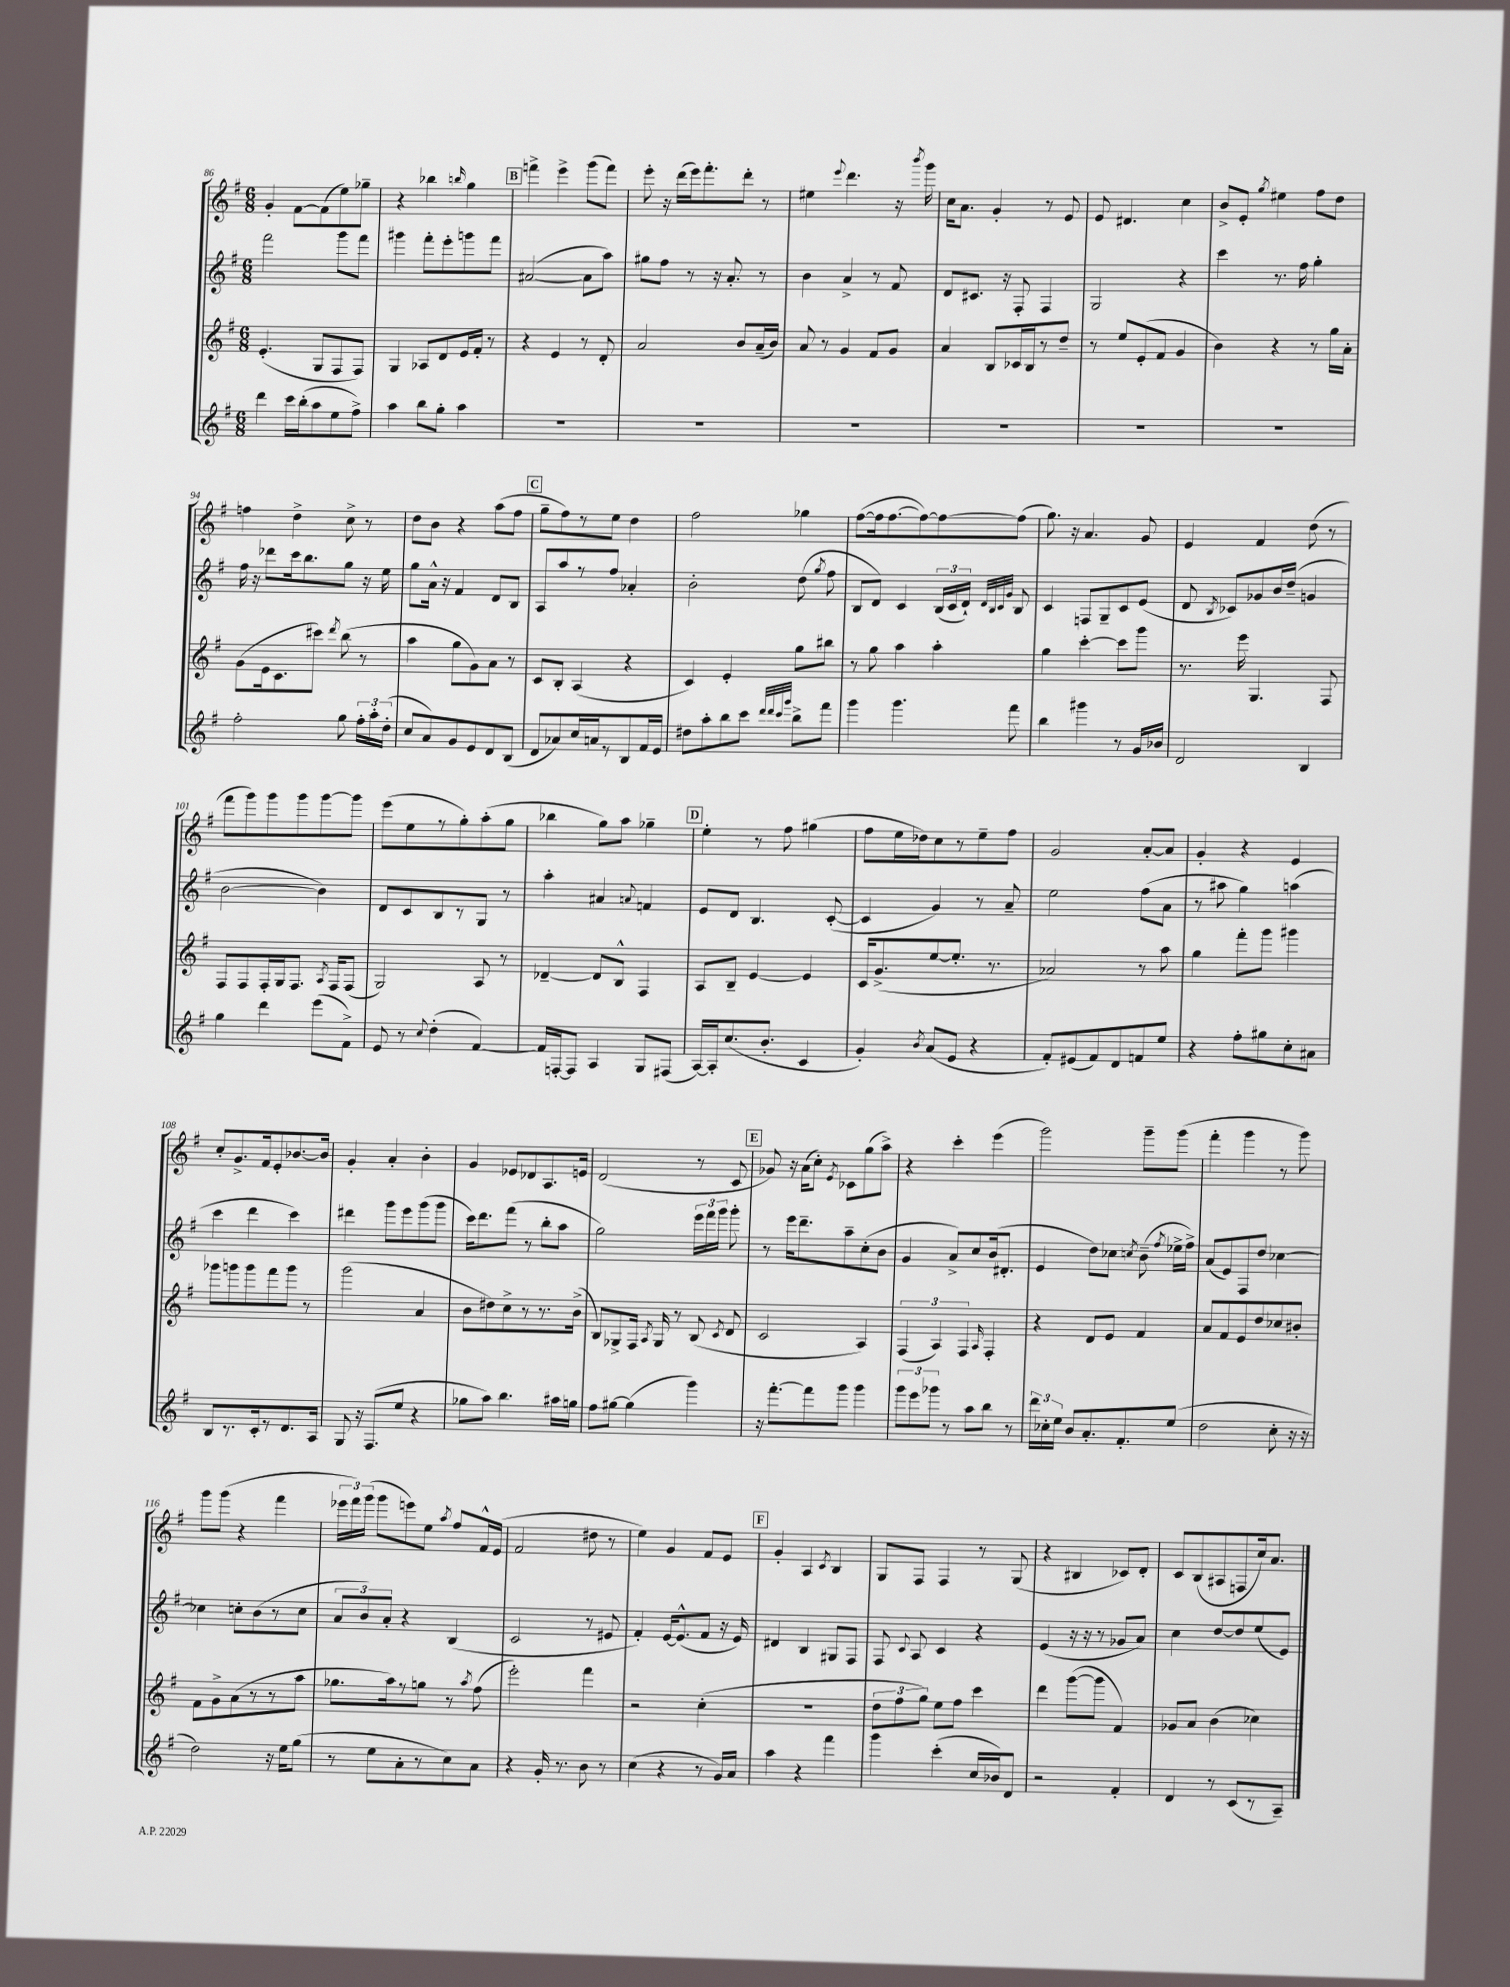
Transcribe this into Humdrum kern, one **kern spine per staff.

**kern	**kern	**kern	**kern
*part4	*part3	*part2	*part1
*staff4	*staff3	*staff2	*staff1
*clefG2	*clefG2	*clefG2	*clefG2
*k[f#]	*k[f#]	*k[f#]	*k[f#]
*M6/8	*M6/8	*M6/8	*M6/8
=86	=86	=86	=86
4ddd\	(4.e'/	2fff#\	4g'/
16ccc\LL	.	.	[8f#\L
(16bb'\J	.	.	.
8aa\	8G/L	.	(8f#\]
8ee\	8F#/	8ggg\L	8ee\)
8ff#^\J)	8F#/J)	8fff#\J	8gg-X~\J
=87	=87	=87	=87
4aa\	4G/	4ggg#X\	4r
8bb\L	8A-X/L	8fff#'\L	4bb-X\
8gg'\J	8d/	8eee'\	.
.	.	.	16qqbbn/
4aa\	16e/L	8gggn\	4gg\
.	16f#'/JJ	.	.
.	8r	8fff#\J	.
!!LO:REH:place=s1:t=B
=88	=88	=88	=88
2.r	4r	([2a#X/	4fffn^\
.	4e/	.	4eee^\
.	8r	8a#\L]	(8ggg\L
.	8d'/	8aa\J)	8fff\J)
=89	=89	=89	=89
2.r	2a/	8gg#X\L	8eee'\
.	.	8ff#\J	16r
.	.	.	(16ddd\LL
.	.	8r	16eee\J)
.	.	.	8.fff#'\
.	.	16r	.
.	.	8.a'/	.
.	8b/L	.	8ddd'\J
.	(16a~/L	8r	8r
.	16b/JJ)	.	.
=90	=90	=90	=90
2.r	8a/	4b\	4ee#X\
.	8r	.	.
.	.	.	8qqeee/
.	4g/	4a^/	4.ddd\
.	8f#/L	8r	.
.	8g/J	8f#/	16r
.	.	.	8qbbb/
.	.	.	16ggg\
=91	=91	=91	=91
2.r	4a/	8d/L	16cc\KL
.	.	.	8.a\J
.	.	8.c#X/J	.
.	8B/L	.	4g'/
.	.	16r	.
.	16c-X/L	8F#'/	.
.	16B/J	.	.
.	8r	4F#/	8r
.	8dd~/J	.	8e/
=92	=92	=92	=92
2.r	8r	2G/	8e/
.	8ee/L	.	4.d#X/
.	(8e'/	.	.
.	8f#/J	.	.
.	4g/	4r	4cc\
=93	=93	=93	=93
2.r	4b\)	4ccc\	8b^/L
.	.	.	8e'/J
.	.	.	8qgg/
.	4r	8.r	4ee#X\
.	.	16ff#\	.
.	8r	4gg'\	8ff#\L
.	16gg\LL	.	8dd\J
.	16a'\JJ	.	.
!!LO:LB:g=z
=94	=94	=94	=94
2ff#'\	(8g\L	16ff#\	4ffn\
.	.	16r	.
.	16e\k	8ddd-X\L	.
.	8.c\	.	.
.	.	16ccc\k	4dd^\
.	.	8.bb\	.
.	8ccc#X\J)	.	.
.	8qddd/	.	.
8gg\	(8bb\	8gg\J	8cc^\
24ff#'\LL	8r	16r	8r
24aa'\	.	.	.
.	.	16ee\	.
(24dd'\JJ	.	.	.
=95	=95	=95	=95
8cc/L	4aa\	8gg\L	8dd\L
8a/)	.	16a^^\Jk	8b\J
.	.	16r	.
8g/	8gg\L	4f#/	4r
8e/	8g\)	.	.
8d/	8a\J	8d/L	(8aa\L
(8B/J	8r	8B/J	8ff#\J
!!LO:REH:place=s1:t=C
=96	=96	=96	=96
8d/L	8c/L	8A/L	8gg~\L
8a-X/)	8B'/J	8aa/	8ff#\)
16cc/L	(4A/	8r	8r
16an/J	.	.	.
8r	.	8ff#/J	8ee\J
8B/	4r	4a-X'/	4dd\
16f#/L	.	.	.
16e/JJ	.	.	.
=97	=97	=97	=97
8dd#X\L	4c/)	2b'\	2ff#\
8aa'\	.	.	.
8bb\	4e'/	.	.
8ccc\J	.	.	.
32qqddd/LLL	.	.	.
32qqddd/	.	.	.
32qqccc/	.	.	.
32qqggg/JJJ	.	.	.
8bb^\L	8gg\L	(8dd\	4gg-X\
.	.	8qgg/	.
8fff#\J	8bb#X\J	8ff#\	.
=98	=98	=98	=98
4ggg\	8r	8B/L	([8ff#\L
.	8gg\	8d/J)	16ff#\k]
.	.	.	[8.ff#\
4.ggg\	4aa\	4c/	.
.	.	.	8ff#\_)
.	4aa'\	(24B/LL	8ff#\_
.	.	24c/	.
.	.	24d`/JJ)	.
.	.	32qqd/LLL	.
.	.	32qqB/	.
.	.	32qqc/	.
.	.	32qqg/JJJ	.
8fff#\	.	8B/	(8ff#\J]
=99	=99	=99	=99
4bb\	4gg\	4c/	8.gg\)
.	.	.	16r
4ggg#X\	[4ccc'\	8Fn/L	4.a/
.	.	8G~/	.
8r	8ccc\L]	8c/	.
16g/LL	8ggg\J	(8e/J	8g/
16b-X/JJ	.	.	.
=100	=100	=100	=100
2d/	8.r	8d/	4e/
.	.	8qB/	.
.	.	8c-X/L)	.
.	16eee\	.	.
.	4.G/	8g-X/	4f#/
.	.	16b/L	.
.	.	(16dd~/JJ	.
4B/	.	4gn/	(8dd\
.	8F#/	.	8r
!!LO:LB:g=z
=101	=101	=101	=101
4gg\	8F#/L	[2b\	8fff#\L
.	8F#/	.	8ggg\)
4ddd\	16F#'/L	.	8ggg\
.	16G/J	.	.
.	8.F#/J	.	8ggg\
(8eee\L	.	4b\])	[8ggg\
.	8qA/	.	.
.	16F#/KL	.	.
8f#^\J)	(8F#/J	.	8ggg\J]
=102	=102	=102	=102
8e/	2G/)	8d/L	(8eee\L
8r	.	8c/	8ee\
8qqcc/	.	.	.
(4dd'\	.	8B/	8r
.	.	8r	8gg'\)
[4f#/)	8A/	8G/J	(8aa'\
.	8r	8r	8gg\J
=103	=103	=103	=103
16f#/LL]	[4d-X~/	4aa'\	4bb-X\
[16Fn'/J	.	.	.
8F/J]	.	.	.
4A/	8d-/L]	4a#X/	8gg\L)
.	8B^^/J	.	8aa\J
.	.	8qqan/	.
8G/L	4F#/	4fn/	4gg-X~\
(8F#X/J	.	.	.
!!LO:REH:place=s1:t=D
=104	=104	=104	=104
[16A/LL)	8A/L	8e/L	4ee'\
16A'/J]	.	.	.
(8.cc/	8B~/J	8d/J	.
.	[4e/	4.B/	8r
8.b'/J	.	.	.
.	.	.	8ff#\
4c/	4e/]	.	(4gg#X\
.	.	([8c'/	.
=105	=105	=105	=105
4g'/)	16c/KL	4c/]	8ff#\L
.	(8.g^/	.	.
.	.	.	16ee\L
.	.	.	16dd-X\J)
8qb/	.	.	.
(8a/L	[8ee/	4g/)	8cc\
8e/J	8.ee'/J]	.	8r
4r	.	8r	8ee~\
.	8.r	.	.
.	.	8a~/	8ff#\J
=106	=106	=106	=106
8f#'/L)	2a-X/)	2ee\	2g/
(8e#X/	.	.	.
8f#/)	.	.	.
8d/	.	.	.
8fn/	8r	(8ff#\L	[8a'/L
8ee/J	8aa\	8a\J	8a/J]
=107	=107	=107	=107
4r	4gg\	8r	4g'/
.	.	8aa#X\	.
8ff#'\L	8fff#'\L	4gg\)	4r
8gg#X\	8ggg\J	.	.
8cc'\	4ggg#X\	(4aan\	4e/
8a#X\J	.	.	.
!!LO:LB:g=z
=108	=108	=108	=108
8B/L	8ggg-X\L	4ccc\	8cc'/L
8.r	8gggn\	.	8.g^/
.	8ggg\	4ddd\	.
16c'/k	.	.	16f#/k
8r	8fff#\	.	8e'/
8.d/	8ggg\J	4ccc\)	[8.b-X/
.	8r	.	.
16A/Jk	.	.	16b-/Jk]
=109	=109	=109	=109
8G/	(2ggg\	4ddd#X\	4g'/
16r	.	.	.
(8.F#/L	.	.	.
.	.	8ggg\L	4a'/
8ee/J	.	8eee\	.
4r	4a/	(8ggg\	4b'\
.	.	8ggg\J	.
=110	=110	=110	=110
8gg-X\L	8b\L	16ccc\KL)	4g/
.	.	8.ddd\	.
8aa\J)	8dd#X\)	.	.
4.bb\	8cc^\	(8fff#\J	8e-X/L
.	8r	8r	8d-X/
.	8.r	8bb'\L	8.A/
16aa#X\LL	.	8aa\J	.
16ggn\JJ	(16b^\Jk	.	16en/Jk
=111	=111	=111	=111
8ff#\L	8B/L)	2gg\)	(2d/
[8gg#X\J	8G-X^/	.	.
(4gg#\]	16F#/Jk	.	.
.	8qA/	.	.
.	16G-/	.	.
.	8r	.	.
4ggg\)	(8B/	24eee\LL	8r
.	.	24fff#\	.
.	.	24ggg\JJ	.
.	8qc/	.	.
.	8d/	8ggg'\	8c/
!!LO:REH:place=s1:t=E
=112	=112	=112	=112
16r	2c/	8r	8g-X/)
[8.fff#'\L	.	.	.
.	.	16eee\KL	16r
.	.	8.ddd~\	(16a\KL
8fff#\]	.	.	8cc'\J)
.	.	.	8qe/
8ggg\J	.	8aa~\	8c-X\L
4ggg\	4A/)	(8cc'\	(8gg\
.	.	8b\J	8aa^\J)
=113	=113	=113	=113
12ggg\L	(6F#/	4g/	4r
12eee\	.	.	.
12ggg-X\J	6A/)	.	.
8r	.	8a^/L)	4ccc'\
.	6F#/	.	.
8aa\L	.	8cc/	.
.	16qqA/	.	.
8bb\J	4F#'/	(16b/k	(4eee\
.	.	8.d#X'/J	.
8r	.	.	.
=114	=114	=114	=114
24ddd\LL	4r	4e/	2ggg\)
24cc-X'\	.	.	.
24ee\JJ	.	.	.
8b/L	.	.	.
8.a'/	8d/L	8dd\L)	.
.	8e/J	8cc-X\J	.
8.f#'/	.	.	.
.	.	8qccn/	.
.	4f#/	(8b~\	8ggg~\L
.	.	8qff#/	.
(8ee/J	.	16ee-X^\LL	(8ggg\J
.	.	16ff#^\JJ)	.
=115	=115	=115	=115
2dd\	8a/L	(8a/L	4fff#'\
.	8f#/	8e/)	.
.	8e/	8F#/	4ggg\
.	8dd/	8dd/J	.
8cc'\	8cc-X/	[4cc-X\	8r
16r	8b#X'/J	.	8ggg\)
16r	.	.	.
!!LO:LB:g=z
=116	=116	=116	=116
2dd\)	8f#\L	4cc-X\]	8ggg\L
.	8g^\	.	(8ggg\J
.	(8a\	8ccn'\L	4r
.	8r	(8b\	.
16r	8r	8r	4fff#\
16ee\KL	.	.	.
(8gg\J	8aa\J	8cc\J	.
=117	=117	=117	=117
8r	8.gg-X\L	12a/L	24eee-X\LL
.	.	.	24fff#\)
.	.	12b/)	(24ggg\JJ
8ee\L	.	.	8ggg\L
.	.	12a'/J	.
.	16aa\k)	.	.
8a'\	8r	4r	8eeen\)
8r	8ggn\J	.	8ee\J
.	.	.	8qaa/
8cc\)	8r	(4B/	8ff#/L
.	8qaa/	.	.
8a\J	(8ff#\	.	16f#^^/L
.	.	.	(16e/JJ
=118	=118	=118	=118
4r	2eee'\)	2c/	2f#/
16g'/	.	.	.
8.r	.	.	.
8b\	4fff#\	8r	8dd#X\
8r	.	8e#X/	8r
=119	=119	=119	=119
(4cc\	2r	4f#'/)	4ee\)
4r	.	[16e/KL	4g/
.	.	(8.e^^/]	.
8r	(4cc'\	8f#/J	8f#/L
16g/LL)	.	16r	8e/J
16a/JJ	.	16e/)	.
!!LO:REH:place=s1:t=F
=120	=120	=120	=120
4aa\	2.r	4d#X/	4g'/
4r	.	4B/	4A/
.	.	.	8qc/
4fff#\	.	8G#X/L	4B/
.	.	8F#/J	.
=121	=121	=121	=121
4ggg\	12dd\L	8F#/	8G/L
.	12ff#\	.	.
.	.	8qqc/	.
.	.	8A/	8F#/J
.	12gg\J)	.	.
(4ccc'\	8ee\L	4c/	4F#/
.	8ff#\J	.	.
16cc/LL	4ccc\	4r	8r
16b-X/J)	.	.	.
8d/J	.	.	(8G/
=122	=122	=122	=122
2r	4ddd\	(4e/	4r
.	([8ggg\L	16r	4B#X/
.	.	16r	.
.	8ggg\J]	8r	.
4f#'/	4f#/)	8g-X/L	8c-X/L)
.	.	8a/J)	8d'/J
=123	=123	=123	=123
4d/	8g-X/L	4cc\	8c/L
.	8a/J	.	(8B/
8r	(4b\	[8dd/L	8A#X/
(8c/L	.	8dd/]	8Fn/
8r	4cc-X\)	(8ee/	16cc/k)
.	.	.	8.a/J
8A~/J)	.	8e/J)	.
==	==	==	==
*-	*-	*-	*-
